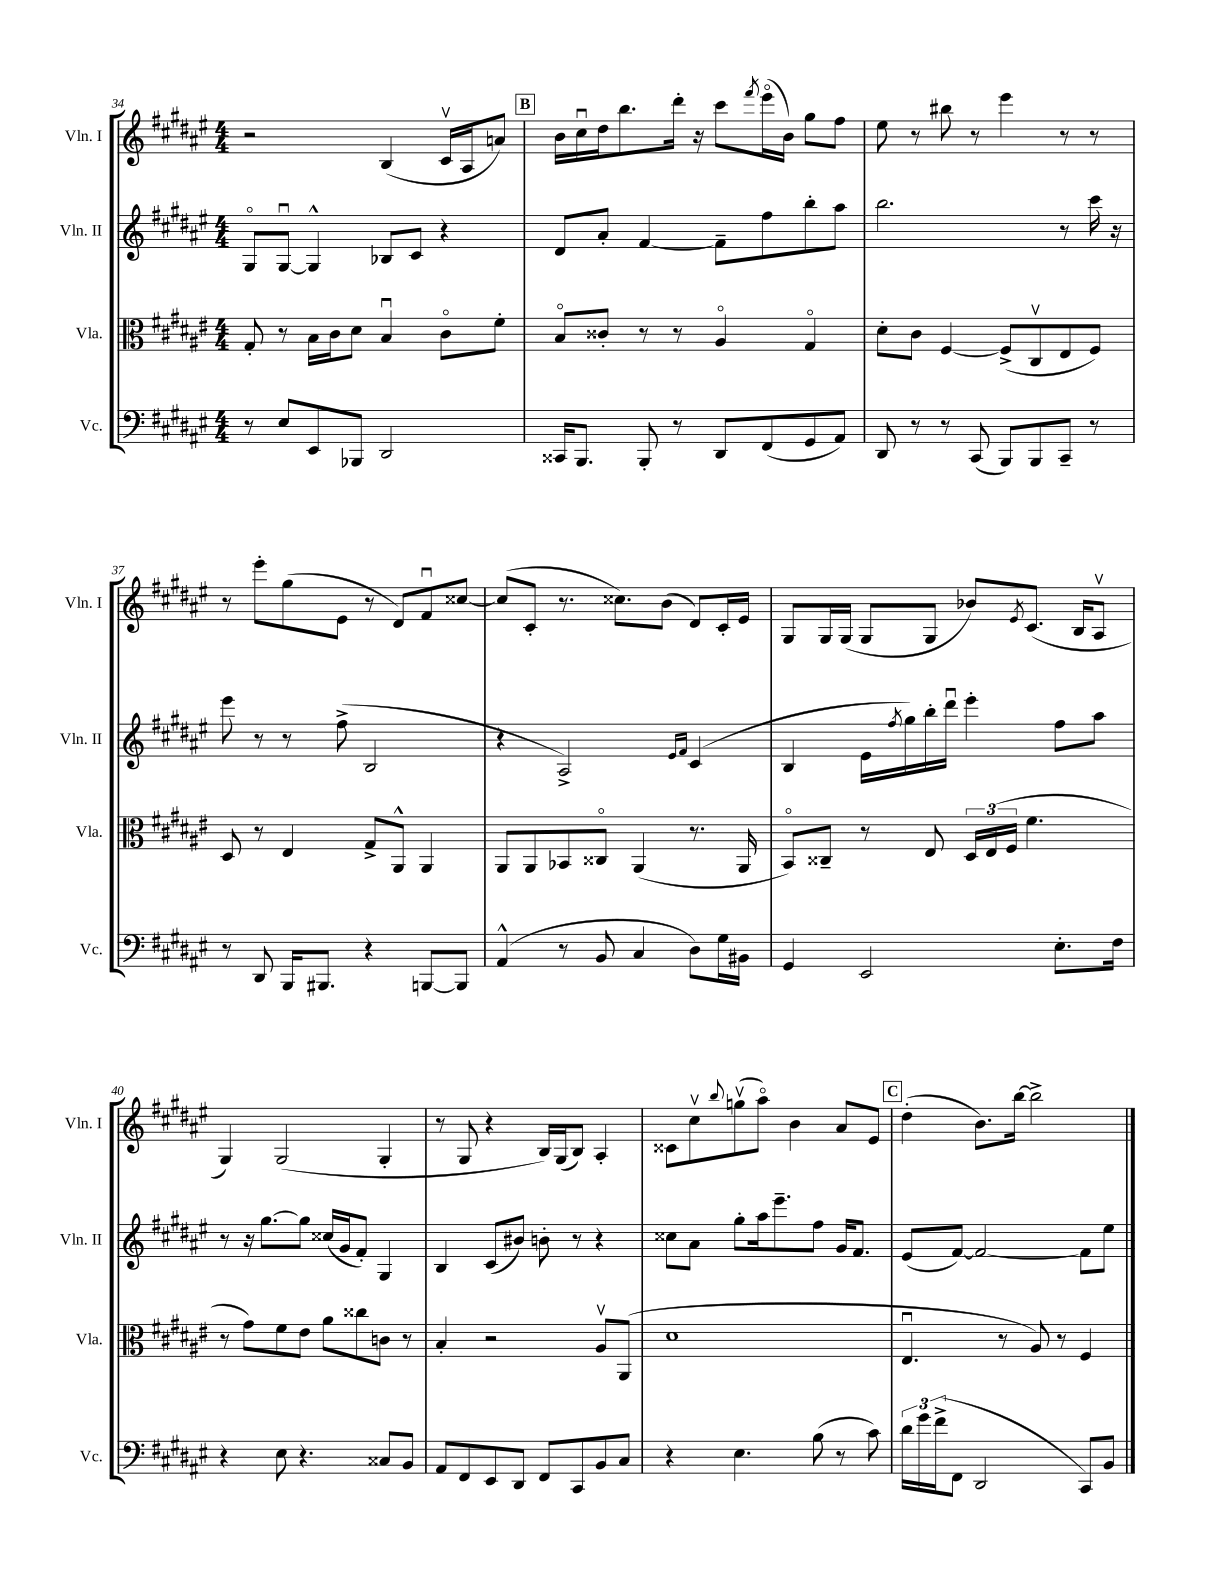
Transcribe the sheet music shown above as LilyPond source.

<<
\new StaffGroup <<
\new Staff = "s0" \with { instrumentName = "Vln. I" shortInstrumentName = "Vln. I" } {
    \clef treble \key fis \major \numericTimeSignature \time 4/4
    r2 b4( cis'16\upbow ais16 a'8) |
    \mark \markup { \box "B" } b'16 cis''16\downbow dis''16 b''8. dis'''16-. r16 cis'''8 \acciaccatura { fis'''8 } eis'''16\flageolet( b'16) gis''8 fis''8 |
    eis''8 r8 bis''8 r8 eis'''4 r8 r8 |
    r8 eis'''8-. gis''8( eis'8 r8 dis'8) fis'8\downbow cisis''8~ |
    cisis''8( cis'8-. r8. cisis''8.) b'8( dis'8) cis'16-. eis'16 |
    gis8 gis16 gis16( gis8 gis8 bes'8) \acciaccatura { eis'8 } cis'8.( b16 ais8\upbow |
    gis4) gis2( gis4-. |
    r8 gis8 r4 b16) gis16( b8) ais4-. |
    cisis'8 cis''8\upbow \appoggiatura { b''8 } g''8\upbow( ais''8\flageolet) b'4 ais'8 eis'8 |
    \mark \markup { \box "C" } dis''4-.( b'8.) b''16~ b''2-> \bar "|." |
}
\new Staff = "s1" \with { instrumentName = "Vln. II" shortInstrumentName = "Vln. II" } {
    \clef treble \key fis \major \numericTimeSignature \time 4/4
    gis8\flageolet gis8~\downbow gis4-^ bes8 cis'8 r4 |
    \mark \markup { \box "B" } dis'8 ais'8-. fis'4~ fis'8-- fis''8 b''8-. ais''8 |
    b''2. r8 cis'''16 r16 |
    eis'''8 r8 r8 fis''8->( b2 |
    r4 ais2->) \grace { eis'16 fis'16 } cis'4( |
    b4 eis'16 \acciaccatura { fis''8 } gis''16) b''16-. dis'''16\downbow eis'''4-. fis''8 ais''8 |
    r8 r16 gis''8.~ gis''8 cisis''16( gis'16 fis'8-.) gis4 |
    b4 cis'8( bis'8) b'8-. r8 r4 |
    cisis''8 ais'8 gis''8-. ais''16 eis'''8.-- fis''8 gis'16 fis'8. |
    \mark \markup { \box "C" } eis'8( fis'8~) fis'2~ fis'8 eis''8 \bar "|." |
}
\new Staff = "s2" \with { instrumentName = "Vla." shortInstrumentName = "Vla." } {
    \clef alto \key fis \major \numericTimeSignature \time 4/4
    gis8-. r8 b16 cis'16 dis'8 b4\downbow cis'8\flageolet fis'8-. |
    \mark \markup { \box "B" } b8\flageolet cisis'8-. r8 r8 ais4\flageolet gis4\flageolet |
    dis'8-. cis'8 fis4~ fis8->( cis8\upbow eis8 fis8) |
    dis8 r8 eis4 gis8-> ais,8-^ ais,4 |
    ais,8 ais,8 bes,8 cisis8\flageolet ais,4( r8. ais,16 |
    b,8\flageolet) cisis8-- r8 eis8 \tuplet 3/2 { dis16 eis16( fis16 } fis'4. |
    r8 gis'8) fis'8 eis'8 ais'8 cisis''8 c'8 r8 |
    b4-. r2 ais8\upbow ais,8( |
    dis'1 |
    \mark \markup { \box "C" } eis4.\downbow r8 ais8) r8 fis4 \bar "|." |
}
\new Staff = "s3" \with { instrumentName = "Vc." shortInstrumentName = "Vc." } {
    \clef bass \key fis \major \numericTimeSignature \time 4/4
    r8 eis8 eis,8 bes,,8 dis,2 |
    \mark \markup { \box "B" } cisis,16 b,,8. b,,8-. r8 dis,8 fis,8( gis,8 ais,8) |
    dis,8 r8 r8 cis,8( b,,8) b,,8 cis,8-- r8 |
    r8 dis,8 b,,16 bis,,8. r4 b,,8~ b,,8 |
    ais,4-^( r8 b,8 cis4 dis8) gis16 bis,16 |
    gis,4 eis,2 eis8.-. fis16 |
    r4 eis8 r4. cisis8 b,8 |
    ais,8 fis,8 eis,8 dis,8 fis,8 cis,8 b,8 cis8 |
    r4 eis4. b8( r8 cis'8) |
    \mark \markup { \box "C" } \tuplet 3/2 { dis'16 gis'16 fis'16->( } fis,8 dis,2 cis,8) b,8 \bar "|." |
}
>>
>>
\layout { \context { \Score currentBarNumber = #34 } }
